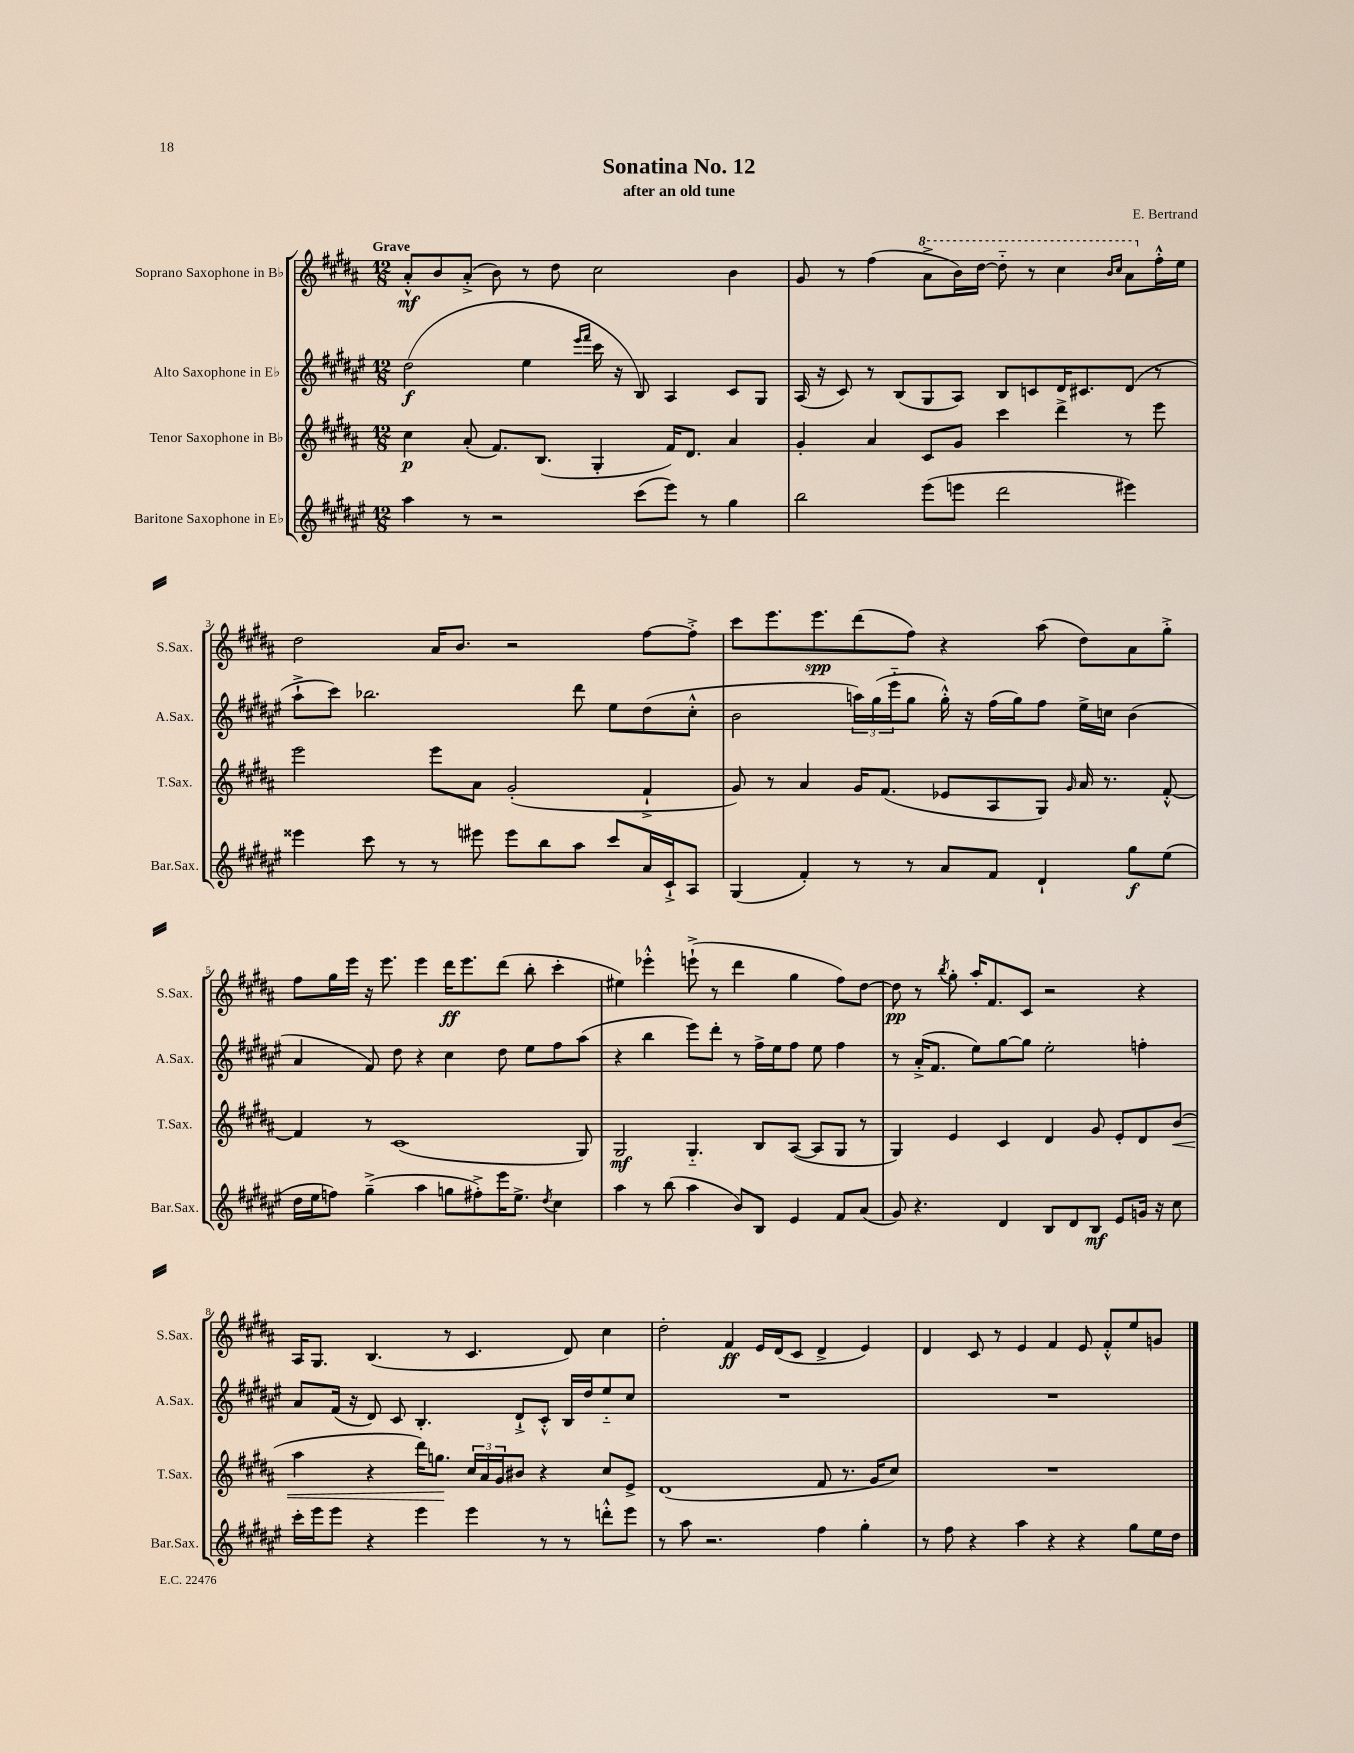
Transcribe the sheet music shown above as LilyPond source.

\header { title = "Sonatina No. 12" composer = "E. Bertrand" subtitle = "after an old tune" }
<<
\new StaffGroup <<
\new Staff = "s0" \with { instrumentName = "Soprano Saxophone in Bb" shortInstrumentName = "S.Sax." } {
    \clef treble \key b \major \numericTimeSignature \time 12/8 \tempo "Grave"
    ais'8-.-^\mf b'8 ais'8-.->( b'8) r8 dis''8 cis''2 b'4 |
    gis'8 r8 fis''4( \ottava #1 ais''8-> b''16) dis'''16~ dis'''8-_ r8 cis'''4 \grace { b''16 cis'''16 } ais''8 \ottava #0 fis''16-.-^ e''16 |
    dis''2 ais'16 b'8. r2 fis''8~ fis''8-.-> |
    cis'''8 e'''8. e'''8.\spp dis'''8( fis''8) r4 ais''8( dis''8) ais'8 gis''8-.-> |
    fis''8 gis''16 e'''16 r16 e'''8. e'''4 dis'''16\ff e'''8. dis'''8( b''8-. cis'''4-. |
    eis''4) ees'''4-.-^ e'''8-!->( r8 dis'''4 gis''4 fis''8) dis''8~ |
    dis''8\pp r8 \acciaccatura { b''8 } gis''8-. ais''16-. fis'8. cis'8 r2 r4 |
    ais16 gis8. b4.( r8 cis'4. dis'8) cis''4 |
    dis''2-. fis'4\ff e'16 dis'16( cis'8 dis'4-> e'4) |
    dis'4 cis'8 r8 e'4 fis'4 e'8 fis'8-.-^ e''8 g'8 \bar "|." |
}
\new Staff = "s1" \with { instrumentName = "Alto Saxophone in Eb" shortInstrumentName = "A.Sax." } {
    \clef treble \key fis \major \numericTimeSignature \time 12/8
    dis''2\f( eis''4 \grace { eis'''16 fis'''16 } cis'''16 r16 b8) ais4 cis'8 gis8 |
    ais16( r16 cis'8) r8 b8( gis8 ais8) b8 c'8 dis'16 cis'8. dis'8( r8 |
    ais''8-!-> cis'''8) bes''2. dis'''8 eis''8 dis''8( cis''8-.-^ |
    b'2 \tuplet 3/2 { a''16) gis''16( eis'''16-_ } gis''8 gis''16-.-^) r16 fis''16( gis''16) fis''8 eis''16-> c''16 b'4( |
    ais'4 fis'8) dis''8 r4 cis''4 dis''8 eis''8 fis''8 ais''8( |
    r4 b''4 eis'''8) dis'''8-. r8 fis''16-> eis''16 fis''8 eis''8 fis''4 |
    r8 ais'16-.->( fis'8. eis''8) gis''8~ gis''8 eis''2-. f''4-. |
    ais'8 fis'16( r16 dis'8) cis'8 b4.-. dis'8-!-> cis'8-.-^ b16 dis''16 eis''8-_ cis''8 |
    R1. |
    R1. \bar "|." |
}
\new Staff = "s2" \with { instrumentName = "Tenor Saxophone in Bb" shortInstrumentName = "T.Sax." } {
    \clef treble \key b \major \numericTimeSignature \time 12/8
    cis''4\p ais'8-.( fis'8.) b8.( gis4-. fis'16) dis'8. ais'4 |
    gis'4-. ais'4 cis'8 gis'8 cis'''4 dis'''4-> r8 e'''8 |
    e'''2 e'''8 ais'8 gis'2-.( fis'4-!-> |
    gis'8) r8 ais'4 gis'16 fis'8.( ees'8 ais8 gis8) \grace { gis'16 } ais'16 r8. fis'8~-.-^ |
    fis'4 r8 cis'1( gis8) |
    gis2\mf gis4.-_ b8 ais8~( ais8 gis8 r8 |
    gis4) e'4 cis'4 dis'4 gis'8 e'8-. dis'8 b'8\<( |
    ais''4 r4 dis'''16) g''8.\! \tuplet 3/2 { cis''16 ais'16 gis'16 } bis'8 r4 cis''8 e'8-> |
    dis'1( fis'8 r8. gis'16 cis''8) |
    R1. \bar "|." |
}
\new Staff = "s3" \with { instrumentName = "Baritone Saxophone in Eb" shortInstrumentName = "Bar.Sax." } {
    \clef treble \key fis \major \numericTimeSignature \time 12/8
    ais''4 r8 r2 cis'''8( eis'''8) r8 gis''4 |
    b''2 eis'''8( e'''8 dis'''2 eis'''4) |
    eisis'''4 cis'''8 r8 r8 eis'''8 eis'''8 b''8 ais''8 cis'''8 ais'16 cis'16-!-> ais8 |
    gis4( fis'4-.) r8 r8 ais'8 fis'8 dis'4-! gis''8\f eis''8( |
    dis''16 eis''16 f''8) gis''4--->( ais''4 g''8 fis''8-.->) eis'''16 eis''8.-> \acciaccatura { dis''8 } cis''4 |
    ais''4 r8 b''8( ais''4 b'8) b8 eis'4 fis'8 ais'8( |
    gis'8) r4. dis'4 b8 dis'8 b8\mf eis'8 g'16 r16 cis''8 |
    cis'''16-. eis'''16 eis'''8 r4 eis'''4 eis'''4 r8 r8 d'''8-.-^ eis'''8 |
    r8 ais''8 r2. fis''4 gis''4-. |
    r8 fis''8 r4 ais''4 r4 r4 gis''8 eis''16 dis''16 \bar "|." |
}
>>
>>
